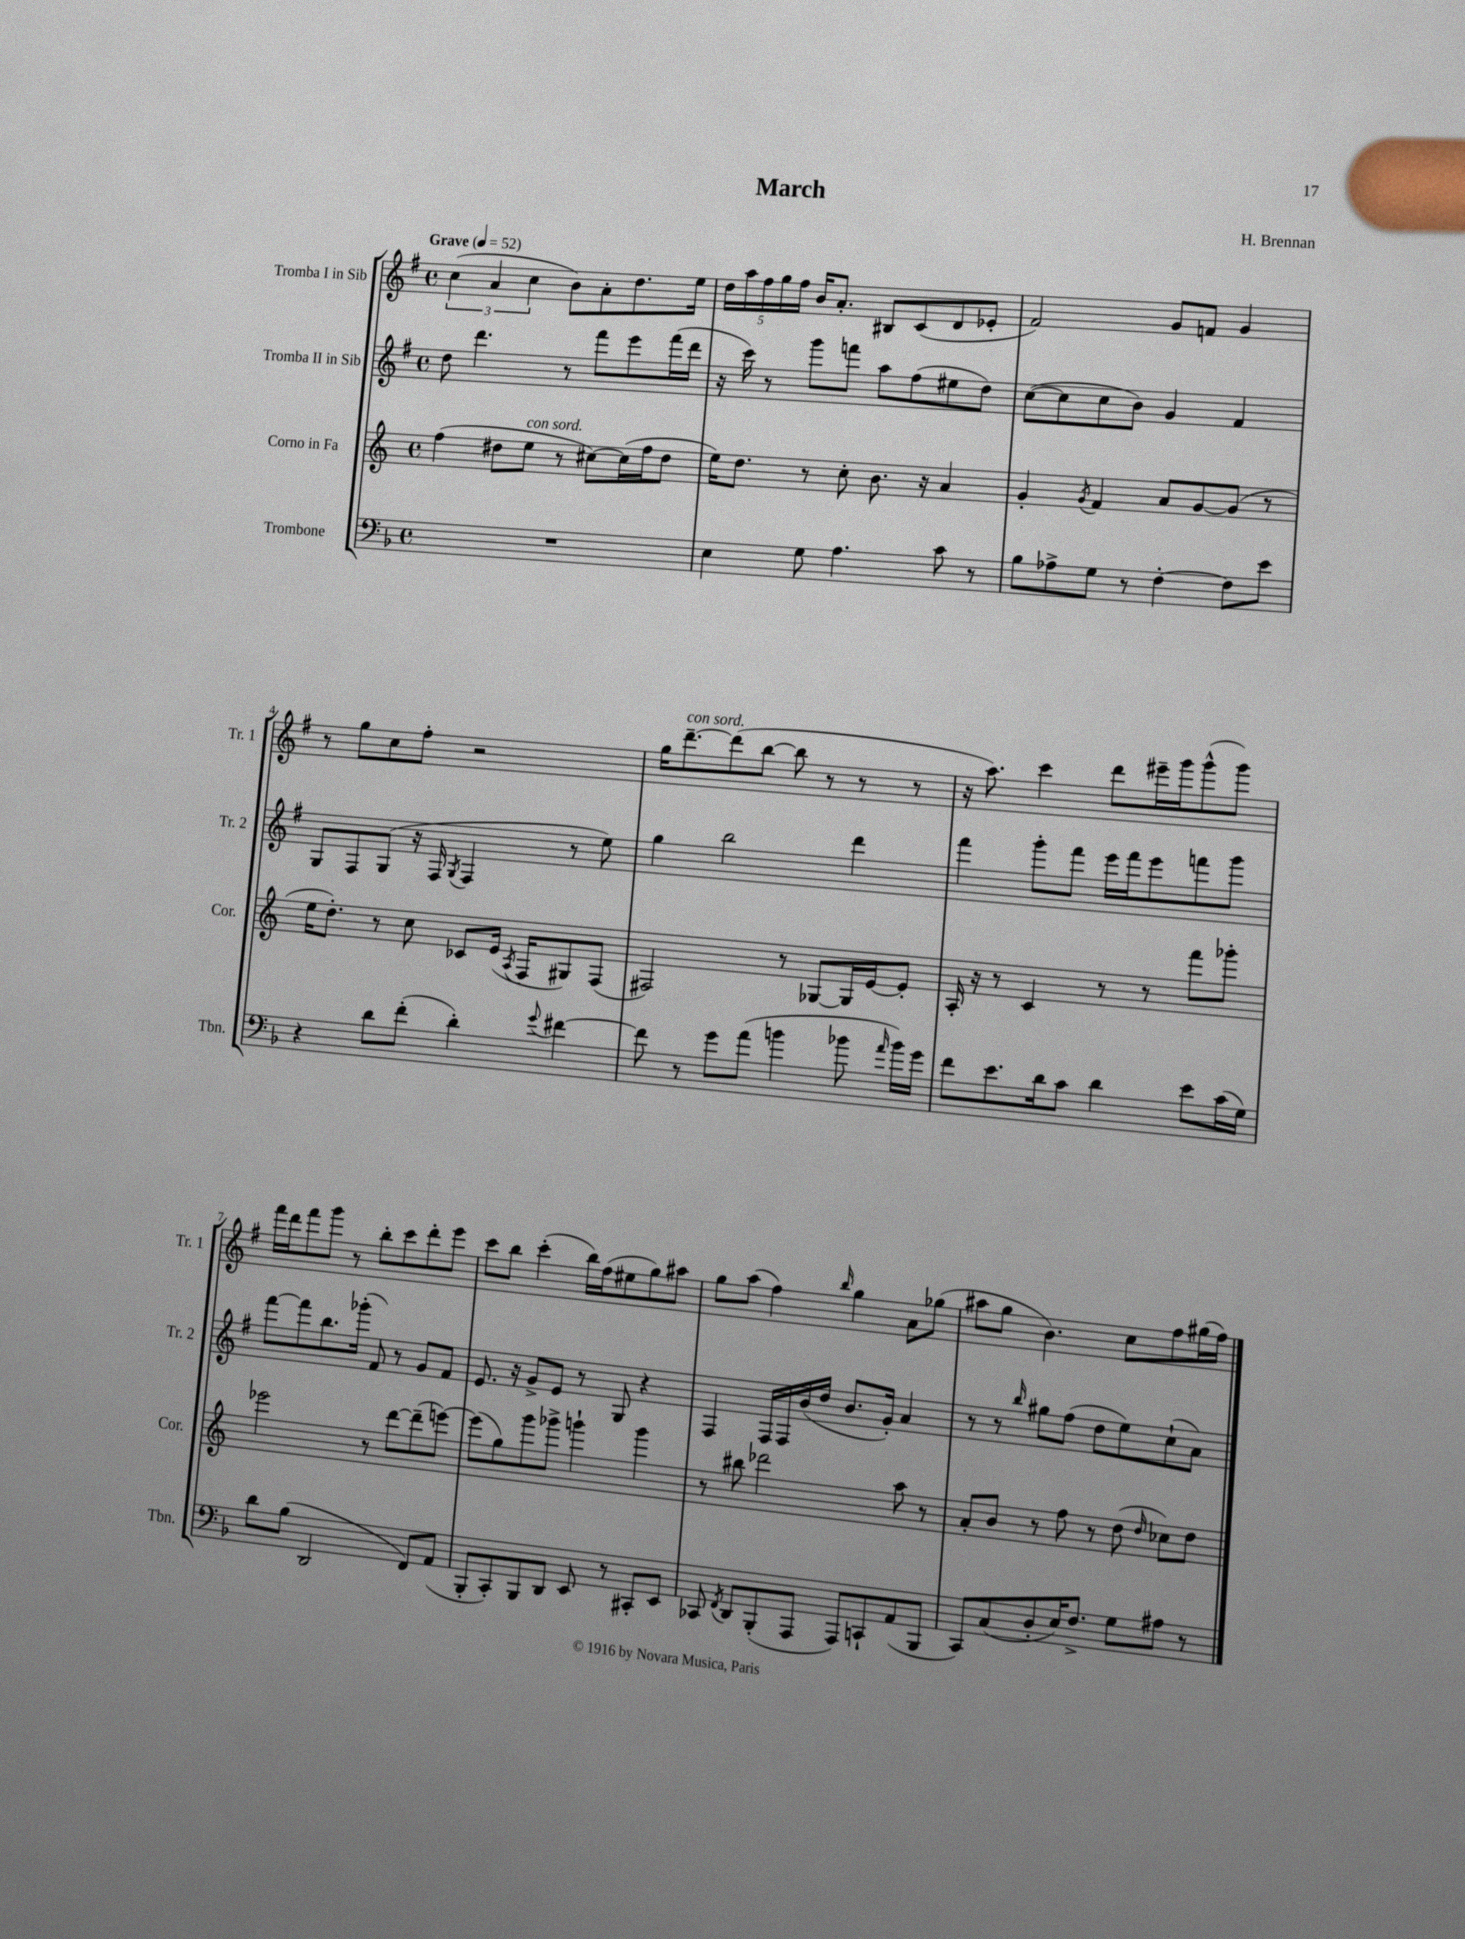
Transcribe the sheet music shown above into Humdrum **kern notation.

**kern	**kern	**kern	**kern
*staff4	*staff3	*staff2	*staff1
*clefF4	*clefG2	*clefG2	*clefG2
*k[b-]	*k[]	*k[f#]	*k[f#]
*M4/4	*M4/4	*M4/4	*M4/4
*met(c)	*met(c)	*met(c)	*met(c)
*MM52	*MM52	*MM52	*MM52
1r	(4ff\	8dd\	(6cc\
.	.	4.ddd\	.
.	.	.	6a/
.	8dd#\L	.	.
.	.	.	6cc\
.	8ee\J	.	.
.	8r	8r	8b\L)
.	[8cc#\L)	8fff#\L	8a'\
.	(16cc#\]L	8eee\	8.dd\
.	16ff\J	.	.
.	8dd#\J	(16fff#\L	.
.	.	16ddd\JJ	16ee\Jk
=	=	=	=
4E\	16ee\LK)	16r	20dd\LL
.	.	.	20aa\
.	8.dd\J	16ccc\)	.
.	.	.	20ff#\
.	.	8r	.
.	.	.	20gg\
.	.	.	20ff#\JJ
8G\	8r	8ggg\L	16b/LK
.	.	.	8.a'/J
4.A\	8cc'\	8fff\J	.
.	8.b\	8aa\L	8B#/L
.	.	(8ff#\	(8c/
.	16r	.	.
8c\	4a/	8ee#\	8d/
8r	.	8dd\J)	8e-'/J
=	=	=	=
8B-\L	4g'/	([8cc\L	2f#/)
8A-^\	.	8cc\]	.
.	8qg/	.	.
8G\J	4f/	8cc\	.
8r	.	8b\J)	.
[4F'\	8a/L	4g/	8g/L
.	[8g/	.	8f/J
8F\]L	(8g/]J	4f#/	4g/
8e\J	8r	.	.
=	=	=	=
4r	16ee\LK	8G/L	8r
.	8.dd'\J)	.	.
.	.	8F#/	8gg\L
8d\L	8r	(8G/J	8cc\
(8f'\J	8cc\	16r	8ff#'\J
.	.	16F#/	.
.	.	8qG/	.
4d'\)	8c-/L	4F#/	2r
.	(16e/Jk	.	.
.	8qA/	.	.
.	16F/LK	.	.
8qqg/	.	.	.
[4f#\	8G#/)	8r	.
.	(8F/J	8ee\)	.
=	=	=	=
8f#\]	2F#/)	4gg\	16gg\LK
.	.	.	[8.ddd~\
8r	.	.	.
8g\L	.	2bb\	(8ddd\]
(8a\J	.	.	[8bb\J
4b\	8r	.	8bb\]
.	[8G-/L	.	8r
8b-\	16G-/]L	4ddd\	8r
.	[16e/J	.	.
16qqa/	.	.	.
16b-\LL)	8e'/]J	.	8r
16g\JJ	.	.	.
=	=	=	=
8f\L	16A'/	4fff#\	16r
.	16r	.	8.aa\)
8.e\	8r	.	.
.	4c/	8ggg'\L	4ccc\
16d\k	.	.	.
8c\J	.	8fff#\J	.
4d\	8r	16eee\LL	8ddd\L
.	.	16fff#\J	.
.	8r	8eee\	16eee#~\L
.	.	.	16ggg\J
8e\L	8fff\L	8fff\	(8ggg^^\
(16c\L	8ggg-'\J	8ggg\J	8ggg\J)
16G\JJ)	.	.	.
=	=	=	=
8d\L	2eee-\	[8fff#\L	16fff#\LL
.	.	.	16ddd\J
(8B-\J	.	8fff#\]	8fff#\
2DD/	.	8.bb\	8ggg\J
.	.	.	8r
.	.	(16ggg-'\Jk	.
.	8r	8f#/)	8bb'\L
.	[8ddd\L	8r	8ccc\
8FF/L)	(8ddd~\]	8g/L	8ddd'\
(8AA/J	[8eee\J)	8f#/J	8eee\J
=	=	=	=
8BBB-'/L	(8eee\]L	8.e/	8ccc\L
8CC'/)	8gg\)	.	8bb\J
.	.	16r	.
8BBB-/	8ggg\	8g^/L	(4ccc'\
8DD/J	8ggg-^\J	8e/J	.
8EE/	4ggg`\	8r	16bb\LL)
.	.	.	(16ff#\J
8r	.	8G/	8ee#\
8CC#'/L	4ggg\	4r	8gg\)
8EE/J	.	.	8aa#\J
=	=	=	=
8CC-/	8r	4F#/	8gg\L
8qFF/	.	.	.
8DD/L	8bb#\	.	(8aa\J
(8BBB-'/	2ddd-\	16F#/LL	4ff#\)
.	.	16F#/	.
8AAA/J	.	(16b/	.
.	.	16dd/JJ	.
.	.	.	16qqbb/
8AAA/L)	.	8.b/L	4gg\
8CC`/	.	.	.
.	.	16g'/Jk)	.
(8AA/	8aa\	4a/	8a\L
8BBB-/J	8r	.	(8gg-\J
=	=	=	=
8CC/L)	8a'/L	8r	8aa#\L
(8C/	8b/J	8r	8gg\J
.	.	16qqbb/	.
8D'/	8r	8gg#\L	4.b\)
16E/K)	8ff\	(8ff#\J	.
8.F^/J	.	.	.
.	8r	8dd\L	.
8G\L	(8dd\	8ee\)	8cc\L
.	16qqdd/	.	.
8A#\J	8cc-\L)	(8cc`\	8ff#\
8r	8dd\J	8a\J)	(16gg#\L
.	.	.	16ff#\JJ)
==	==	==	==
*-	*-	*-	*-
